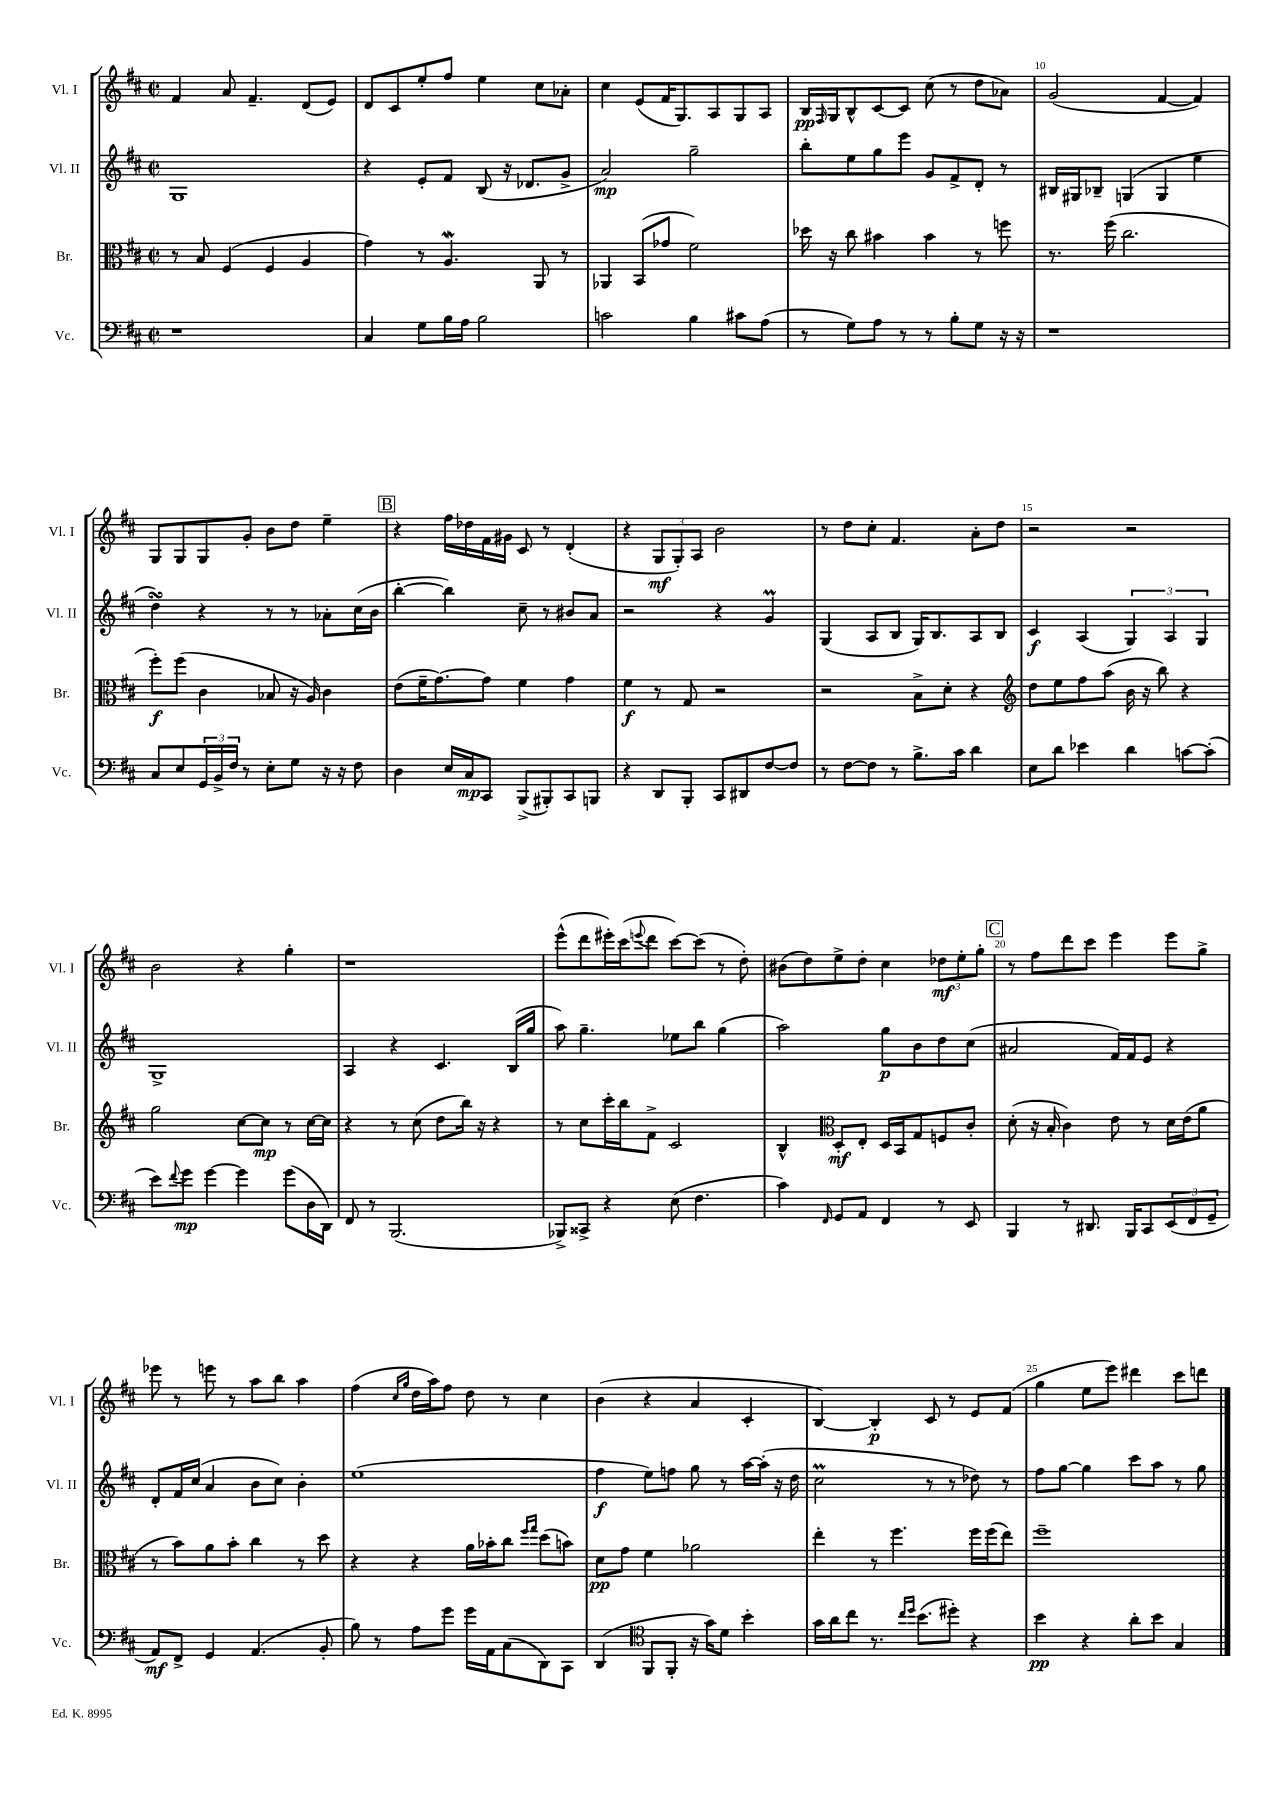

**kern	**kern	**kern	**kern
*staff4	*staff3	*staff2	*staff1
*clefF4	*clefC3	*clefG2	*clefG2
*k[f#c#]	*k[f#c#]	*k[f#c#]	*k[f#c#]
*M2/2	*M2/2	*M2/2	*M2/2
*met(c|)	*met(c|)	*met(c|)	*met(c|)
1r	8r	1G	4f#/
.	8B/	.	.
.	(4F#/	.	8a/
.	.	.	4.f#~/
.	4F#/	.	.
.	4A/	.	(8d/L
.	.	.	8e/J)
=	=	=	=
4C#/	4g\)	4r	8d/L
.	.	.	8c#/
8G\L	8r	8e'/L	8ee'/
16B\L	4.A/	8f#/J	8ff#/J
16A\JJ	.	.	.
2B\	.	(8B/	4ee\
.	.	16r	.
.	.	8.d-/L	.
.	8AA/	.	8cc#\L
.	8r	8g^/J	8a-'\J
=	=	=	=
2c\	4AA-/	2a/)	4cc#\
.	(8BB/L	.	(8e/L
.	8g-/J	.	16f#/K
.	.	.	8.G/)
4B\	2f#\)	2gg~\	.
.	.	.	8A/
8c#\L	.	.	8G/
(8A\J	.	.	8A/J
=	=	=	=
8r	16dd-\	8bb'\L	16B/LL
.	.	.	16qqF#/
.	16r	.	16G/J
8G\L)	8cc#\	8ee\	8B^^/
8A\J	4b#\	8gg\	[8c#/
8r	.	8eee\J	8c#/]J
8r	4b#\	8g/L	(8cc#\
8B'\L	.	8f#^/	8r
8G\J	8r	8d'/J	8dd\L
16r	8ff\	8r	8a-\J)
16r	.	.	.
=	=	=	=
1r	8.r	16B#/LL	(2g/
.	.	16G#/J	.
.	.	8B-~/J	.
.	(16ff#\	.	.
.	2.cc#\	(4G/	.
.	.	4G/	[4f#/
.	.	4ee\	4f#/])
=	=	=	=
8C#/L	8ff#'\L)	4dd\)	8G/L
8E/	(8ff#\J	.	8G/
24GG/L	4c#\	4r	8G/
24BB^/	.	.	.
24F#/JJ	.	.	.
8r	.	.	8g'/J
8E'\L	8B-/	8r	8b\L
8G\J	16r	8r	8dd\J
.	16A/)	.	.
16r	4c#\	8a-'\L	4ee~\
16r	.	.	.
8F#\	.	(16cc#\L	.
.	.	16b\JJ	.
=	=	=	=
4D\	(8e\L	[4bb'\	4r
.	16f#~\K	.	.
.	[8.g\)	.	.
16E/LL	.	4bb\])	16ff#\LL
16C#/J	.	.	16dd-\
8CC#/J	8g\]J	.	16f#\
.	.	.	16g#\JJ
(8BBB^/L	4f#\	8cc#~\	8c#/
8BBB#'/)	.	8r	8r
8CC#/	4g\	8b#/L	(4d'/
8BBB/J	.	8a/J	.
=	=	=	=
4r	4f#\	2r	4r
8DD/L	8r	.	12G/L
.	.	.	12G'/)
8BBB'/J	8G/	.	.
.	.	.	12A/J
8CC#/L	2r	4r	2b\
8DD#/	.	.	.
[8F#/	.	4g/	.
8F#/]J	.	.	.
=	=	=	=
8r	2r	(4G/	8r
[8F#\L	.	.	8dd\L
8F#\]J	.	8A/L	8cc#'\J
8r	.	8B/J	4.f#/
8.B^\L	8B^\L	16G/LK)	.
.	.	8.B/	.
.	8d'\J	.	.
16c#\Jk	.	.	.
4d\	4r	8A/	8a'\L
.	.	8B/J	8dd\J
=	=	=	=
*	*clefG2	*	*
8E\L	8dd\L	4c#/	2r
8d\J	8ee\	.	.
4e-\	8ff#\	(4A/	.
.	(8aa\J	.	.
4d\	16b\	6G/)	2r
.	16r	.	.
.	8bb\)	.	.
.	.	6A/	.
[8c\L	4r	.	.
.	.	6G/	.
(8c'\]J	.	.	.
=	=	=	=
8e\L)	2gg\	1G^	2b\
8qqf#/	.	.	.
8g\J	.	.	.
[4g\	.	.	.
4g\]	[8cc#\L	.	4r
.	8cc#\]J	.	.
(8g\L	8r	.	4gg'\
16D\L	[16cc#\LL	.	.
16DD\JJ)	16cc#\]JJ	.	.
=	=	=	=
8FF#/	4r	4A/	1r
8r	.	.	.
(2.BBB/	8r	4r	.
.	(8cc#\	.	.
.	8dd\L	4.c#/	.
.	16bb\Jk)	.	.
.	16r	.	.
.	4r	.	.
.	.	(16B/LL	.
.	.	16gg/JJ	.
=	=	=	=
8BBB-^/L)	8r	8aa\)	(8eee^^\L
8CC##^/J	8cc#\L	4.gg~\	8ddd\
4r	16ccc#'\L	.	16eee#'\L)
.	16bb\J	.	(16ccc#\J
.	.	.	8qqeee/
.	8f#^\J	.	8ddd\J
(8E\	2c#/	8ee-\L	[8ccc#\L)
4.F#\	.	8bb\J	(8ccc#\]J
.	.	(4gg\	8r
.	.	.	8dd'\)
=	=	=	=
4c#\)	4B^^/	2aa\)	(8b#\L
.	.	.	8dd\)
*	*clefC3	*	*
16qqFF#/	.	.	.
8GG/L	8D'/L	.	8ee^\
8AA/J	8E'/J	.	8dd'\J
4FF#/	16D/LL	8gg\L	4cc#\
.	16BB/J	.	.
.	8G/	8b\	.
8r	8F/	8dd\	12dd-\L
.	.	.	12ee'\
8EE/	8c#'/J	(8cc#\J	.
.	.	.	12gg'\J
=	=	=	=
4BBB/	(8d'\	2a#/	8r
.	16r	.	8ff#\L
.	16B'/	.	.
8r	4c#\)	.	8ddd\
8.DD#/	.	.	8ccc#\J
.	8e\	16f#/LL)	4eee\
16BBB/LK	.	16f#/J	.
8CC#/	8r	8e/J	.
(12EE/	16d\LL	4r	8eee\L
.	(16e\J	.	.
12FF#/	.	.	.
.	8a\J	.	8gg^\J
12GG~/J	.	.	.
=	=	=	=
8AA/L)	8r	8d'/L	8eee-\
8FF#^/J	8b\L)	16f#/L	8r
.	.	(16cc#/JJ	.
4GG/	8a\	4a/	8eee\
.	8b'\J	.	8r
(4.AA/	4cc#\	8b\L	8aa\L
.	.	8cc#\J)	8bb\J
.	8r	4b'\	4aa\
8BB'/	8dd\	.	.
=	=	=	=
8B\)	4r	(1ee	(4ff#\
8r	.	.	.
.	.	.	16qqcc#/LL
.	.	.	16qqgg/JJ
8A\L	4r	.	16dd\LL
.	.	.	16aa\J)
8g\J	.	.	8ff#\J
16g\LL	16a\LL	.	8dd\
16AA\J	16b-'\J	.	.
(8C#\	8cc#\J	.	8r
.	16qqff#/LL	.	.
.	16qqgg/JJ	.	.
8DD\)	(8dd\L	.	4cc#\
8CC#\J	8b\J)	.	.
=	=	=	=
(4DD/	8d\L	4ff#\	(4b\
.	8g\J	.	.
*clefC4	*	*	*
8FF#/L	4f#\	8ee\L)	4r
8FF#'/J	.	8ff\J	.
16r	2a-\	8gg\	4a/
16g\LK)	.	.	.
8d\J	.	8r	.
4b'\	.	[16aa\LL	4c#'/
.	.	(16aa'\]JJ	.
.	.	16r	.
.	.	16dd\	.
=	=	=	=
16g\LL	4ee'\	2cc#\	[4B/)
16a\J	.	.	.
8cc#\J	.	.	.
8.r	8r	.	4B'/]
.	4.ff#\	.	.
16qqcc#/LL	.	.	.
16qqdd/JJ	.	.	.
(8.b\L	.	.	.
.	.	8r	8c#/
8dd#'\J)	.	8r	8r
4r	16ff#\LL	8dd-\)	8e/L
.	(16ff#\J	.	.
.	8ee\J)	8r	(8f#/J
=	=	=	=
4b\	1ff#~	8ff#\L	4gg\
.	.	[8gg\J	.
4r	.	4gg\]	8ee\L
.	.	.	8eee\J)
8a'\L	.	8ccc#\L	4ddd#\
8b\J	.	8aa\J	.
4G/	.	8r	8ccc#\L
.	.	8gg\	8ddd\J
==	==	==	==
*-	*-	*-	*-
